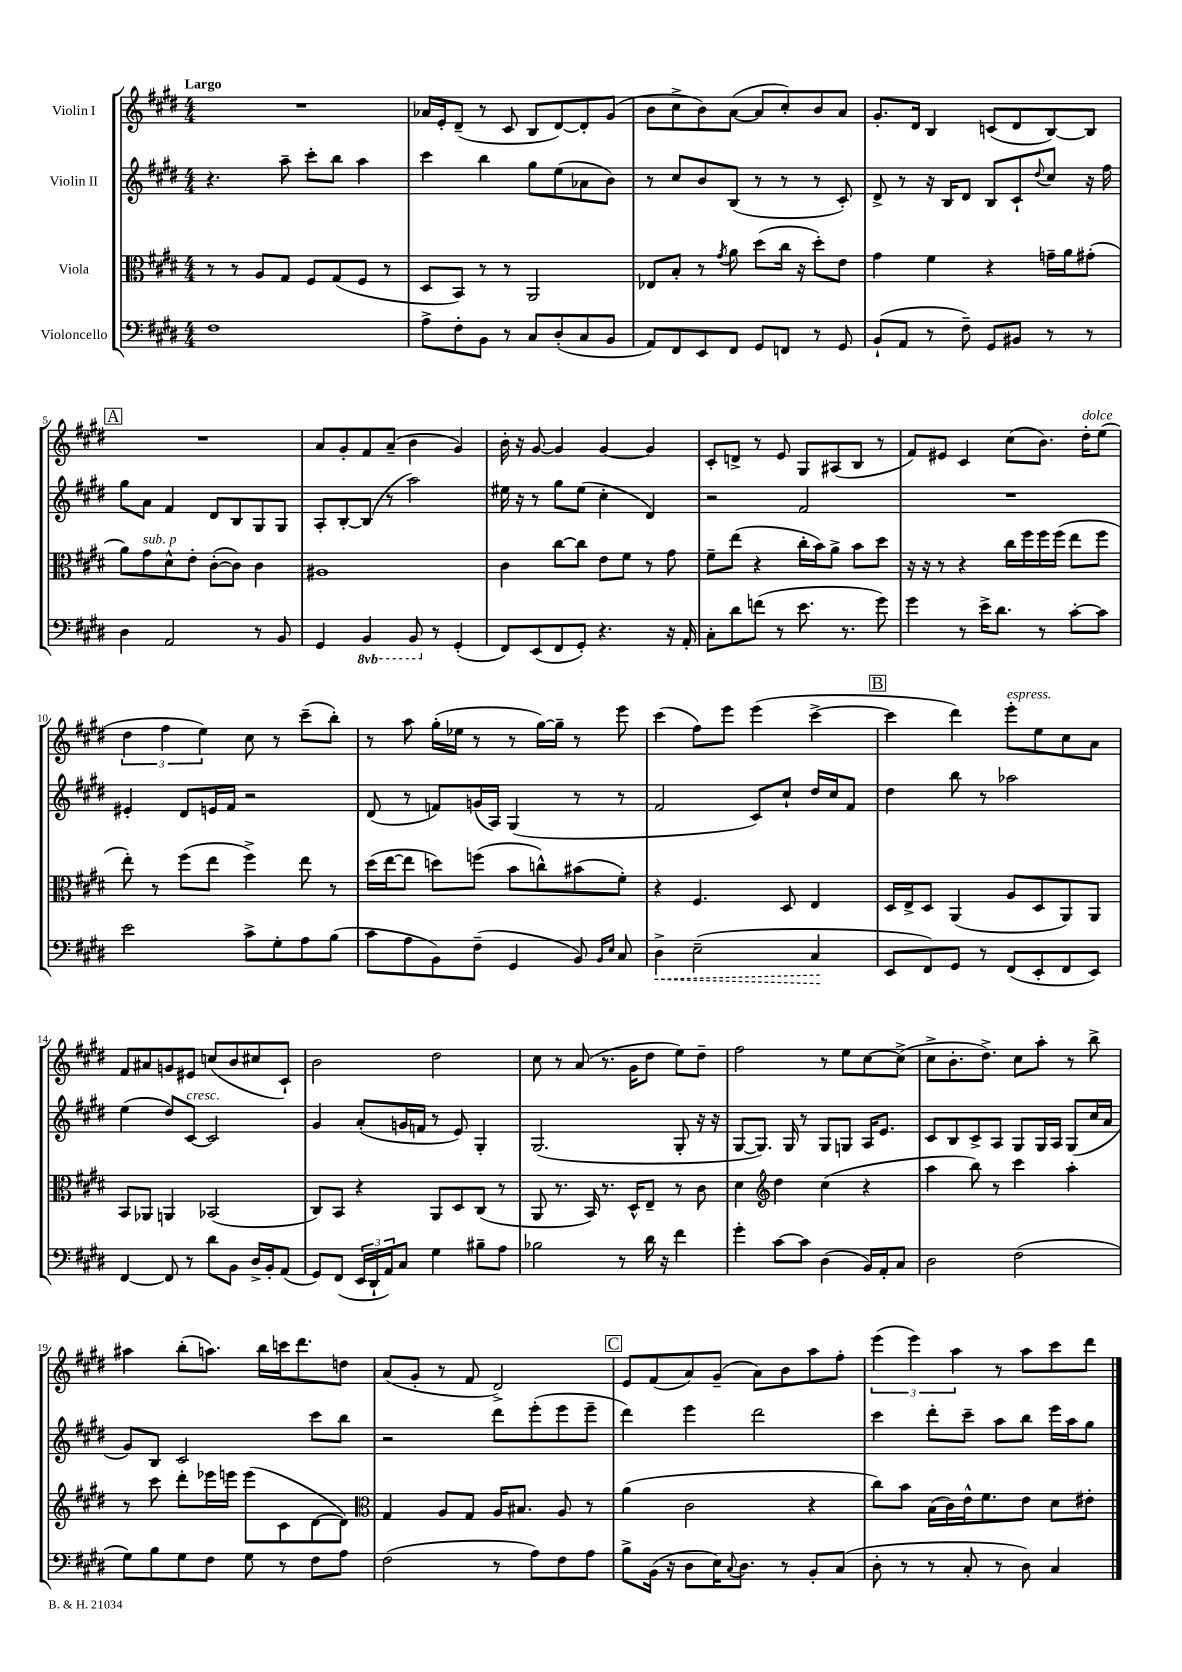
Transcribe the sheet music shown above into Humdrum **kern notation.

**kern	**dynam	**kern	**kern	**kern
*part4	*part4	*part3	*part2	*part1
*staff4	*staff4	*staff3	*staff2	*staff1
*I"Violoncello	*	*I"Viola	*I"Violin II	*I"Violin I
*clefF4	*	*clefC3	*clefG2	*clefG2
*k[f#c#g#d#]	*	*k[f#c#g#d#]	*k[f#c#g#d#]	*k[f#c#g#d#]
*M4/4	*	*M4/4	*M4/4	*M4/4
=1	=1	=1	=1	=1
!	!	!	!	!LO:TX:a:B:t=Largo
1F#	.	8r	4.r	1r
.	.	8r	.	.
.	.	8A/L	.	.
.	.	8G#/J	8aa~\	.
.	.	8F#/L	8ccc#'\L	.
.	.	(8G#/	8bb\J	.
.	.	8F#/J	4aa\	.
.	.	8r	.	.
=2	=2	=2	=2	=2
8A^\L	.	8D#/L	4ccc#\	16a-X/LL
.	.	.	.	16e'/J
8F#'\	.	8BB/J)	.	(8d#~/J
8BB\J	.	8r	4bb\	8r
8r	.	8r	.	8c#/
8C#/L	.	2AA/	8gg#\L	8B/L
(8D#'/	.	.	(8ee\	[8d#/)
8C#/	.	.	8a-X\	8d#'/]
8BB/J	.	.	8b\J)	(8g#/J
=3	=3	=3	=3	=3
8AA/L)	.	8E-X/L	8r	8b\L
8FF#/	.	8B'/J	8cc#/L	8cc#^\
8EE/	.	8r	8b/	8b\)
.	.	8qg#/	.	.
8FF#/J	.	8a\	(8B/J	([8a\J
8GG#/L	.	(8dd#\L	8r	8a/L]
8FFn/J	.	16cc#\Jk	8r	8cc#'/)
.	.	16r	.	.
8r	.	8dd#'\L)	8r	8b/
8GG#/	.	8e\J	8c#'/)	8a/J
=4	=4	=4	=4	=4
(8BB`/L	.	4g#\	8d#^/	8.g#'/L
8AA/J	.	.	8r	.
.	.	.	.	16d#/Jk
8r	.	4f#\	16r	4B/
.	.	.	16B/KL	.
8F#~\)	.	.	8d#/J	.
8GG#/L	.	4r	8B/L	(8cn/L
8BB#X/J	.	.	8c#`/	8d#/
.	.	.	8qqdd#/	.
8r	.	16gn~\LL	8cc#/J	[8B/)
.	.	16a\J	.	.
8r	.	(8g#X'\J	16r	8B/J]
.	.	.	16ff#\	.
!!LO:LB:g=z
!!LO:REH:place=s1:t=A
=5	=5	=5	=5	=5
4D#\	.	8a\L)	8gg#\L	1r
!	!	!LO:TX:a:i:t=sub. p	!	!
.	.	8g#\	8a\J	.
2AA/	.	8d#^^\	4f#/	.
.	.	8e'\J	.	.
.	.	([8c#'\L	8d#/L	.
.	.	8c#\J])	8B/	.
8r	.	4c#\	8G#/	.
8BB/	.	.	8G#/J	.
=6	=6	=6	=6	=6
4GG#/	.	1A#X	8A'/L	8a/L
.	.	.	[8B'/	8g#'/
*8ba	*	*	*	*
4BBB/	.	.	(8B/J]	8f#/
.	.	.	8r	(8a~/J
8BBB/	.	.	2aa\)	4b\
*X8ba	*	*	*	*
8r	.	.	.	.
(4GG#'/	.	.	.	4g#/)
=7	=7	=7	=7	=7
8FF#/L)	.	4c#\	16ee#X\	16b'\
.	.	.	16r	16r
(8EE/	.	.	8r	[8g#/
8FF#/	.	[8cc#\L	8gg#\L	4g#/]
8GG#'/J)	.	8cc#\J]	(8ee#\J	.
4.r	.	8e\L	4cc#'\	[4g#/
.	.	8f#\J	.	.
.	.	8r	4d#/)	4g#/]
16r	.	8g#\	.	.
16AA'/	.	.	.	.
=8	=8	=8	=8	=8
8C#'\L	.	8f#~\L	2r	8c#'/L
8d#\	.	(8ee\J	.	8dn^/J
(8fn\J	.	4r	.	8r
8r	.	.	.	8e/
8.e\	.	16cc#'\LL	2f#/	8G#/L
.	.	16b\J)	.	.
.	.	8a^\J	.	(8A#X/
8.r	.	.	.	.
.	.	8b\L	.	8B/J
8g#\)	.	8dd#\J	.	8r
=9	=9	=9	=9	=9
4g#\	.	16r	1r	8f#/L)
.	.	16r	.	.
.	.	8r	.	8e#X/J
8r	.	4r	.	4c#/
16e^\KL	.	.	.	.
8.d#\J	.	.	.	.
.	.	16cc#\LL	.	(8cc#\L
.	.	16ff#\	.	.
8r	.	16ff#\	.	8.b\J)
.	.	(16ff#\JJ	.	.
[8c#'\L	.	8ee\L	.	.
!	!	!	!	!LO:TX:a:i:t=dolce
.	.	.	.	16dd#'\KL
8c#\J]	.	8ff#\J	.	(8ee\J
!!LO:LB:g=z
=10	=10	=10	=10	=10
2e\	.	8ee'\)	4e#X'/	6dd#\
.	.	8r	.	.
.	.	.	.	6ff#\
.	.	(8ff#\L	8d#/L	.
.	.	.	.	6ee\)
.	.	8ee\J	16en/L	.
.	.	.	16f#/JJ	.
8c#^\L	.	4ff#^\)	2r	8cc#\
8G#'\	.	.	.	8r
8A\	.	8ee\	.	(8ccc#~\L
(8B\J	.	8r	.	8bb'\J)
=11	=11	=11	=11	=11
8c#\L	.	(16dd#\LL	(8d#/	8r
.	.	[16ee\J	.	.
8A\	.	8ee\J]	8r	8aa\
8BB\)	.	8ddn\L)	8fn/L)	(16gg#'\LL
.	.	.	.	16ee-X\JJ
(8F#~\J	.	(8ffn\J	(16gn/L	8r
.	.	.	16A/JJ)	.
4GG#/	.	8b\L	(4G#/	8r
.	.	8ccn^^\)	.	[16gg#\LL)
.	.	.	.	16gg#~\JJ]
8BB/)	.	(8b#X\	8r	8r
16qqBB/LL	.	.	.	.
16qqE/JJ	.	.	.	.
8C#/	.	8f#'\J)	8r	8eee\
=12	=12	=12	=12	=12
!	!LO:HP:b	!	!	!
4D#^\	<	4r	2f#/	(4ccc#\
(2E~\	.	4.F#/	.	8ff#\L)
.	.	.	.	8eee\J
.	.	.	8c#/L)	(4eee\
.	.	8D#/	8cc#`/J	.
4C#/	.	4E/	16dd#/LL	[4ccc#^\
.	.	.	16cc#/J	.
.	.	.	8f#/J	.
.	[	.	.	.
!!LO:REH:place=s1:t=B
=13	=13	=13	=13	=13
8EE/L	.	16D#/LL	4dd#\	4ccc#\]
.	.	16E^/J	.	.
8FF#/)	.	8D#/J	.	.
8GG#/J	.	(4AA/	8bb\	4ddd#\)
8r	.	.	8r	.
!	!	!	!	!LO:TX:a:i:t=espress.
(8FF#/L	.	8A/L	2aa-X\	8eee'\L
8EE'/	.	8D#/	.	8ee\
8FF#/	.	8AA/)	.	8cc#\
8EE/J)	.	8AA/J	.	8a\J
!!LO:LB:g=z
=14	=14	=14	=14	=14
[4FF#/	.	8BB/L	(4ee\	8f#/L
.	.	8AA-X/J	.	8a#X/
8FF#/]	.	4AAn/	8dd#/L)	8gn/
!	!	!	!LO:TX:a:i:t=cresc.	!
8r	.	.	[8c#/J	8e#X/J
8d#\L	.	(2BB-X/	2c#/]	(8ccn/L
8BB\J	.	.	.	8b/
16D#^/LL	.	.	.	8cc#X/
16BB'/J	.	.	.	.
(8AA/J	.	.	.	8c#`/J)
=15	=15	=15	=15	=15
8GG#/L)	.	8C#/L)	4g#/	2b\
(8FF#/J	.	8BB/J	.	.
24EE/LL	.	4r	(8a'/L	.
24DD#`/	.	.	.	.
24AA/J)	.	.	.	.
8C#/J	.	.	16gn/L	.
.	.	.	16fn/JJ	.
4G#\	.	8AA/L	8r	2dd#\
.	.	8D#/	8e/)	.
8B#X~\L	.	(8C#/J	4G#'/	.
8A\J	.	8r	.	.
=16	=16	=16	=16	=16
2B-X\	.	8AA/	(2.G#/	8cc#\
.	.	8.r	.	8r
.	.	.	.	(8a/
.	.	16BB/)	.	.
.	.	8.r	.	8.r
8r	.	.	.	.
.	.	16D#^^/KL	.	16g#\KL
16d#\	.	8E~/J	.	8dd#\J
16r	.	.	.	.
4f#\	.	8r	8G#'/	8ee\L)
.	.	8c#\	16r	8dd#~\J
.	.	.	16r	.
=17	=17	=17	=17	=17
4g#'\	.	4d#\	[8G#/L	2ff#\
.	.	.	8.G#/J])	.
*	*	*clefG2	*	*
[8c#\L	.	4dd#\	.	.
.	.	.	16G#/	.
8c#\J]	.	.	8r	.
(4D#\	.	(4cc#\	8G#/L	8r
.	.	.	8Gn/J	8ee\L
16BB/LL)	.	4r	16A/KL	[8cc#\
16AA'/J	.	.	8.e/J	.
8C#/J	.	.	.	(8cc#^\J]
=18	=18	=18	=18	=18
2D#\	.	4aa\	8c#/L	8cc#^\L
.	.	.	8B/	8.b'\
.	.	8bb\)	8c#^/	.
.	.	.	.	8.dd#^\J)
.	.	8r	8A/J	.
(2F#\	.	4ccc#\	8G#/L	8cc#\L
.	.	.	16G#/L	8aa'\J
.	.	.	16A/JJ	.
.	.	4aa'\	(8G#/L	8r
.	.	.	16cc#/L	8bb^\
.	.	.	16a/JJ	.
!!LO:LB:g=z
=19	=19	=19	=19	=19
8G#\L)	.	8r	8g#/L)	4aa#X\
8B\	.	8ccc#\	8B/J	.
8G#\	.	8ddd#'\L	2c#/	(8bb'\L
8F#\J	.	16eee-X\L	.	8.aan\J)
.	.	16eeen\JJ	.	.
8G#\	.	(8eee\L	.	.
.	.	.	.	16bb\LL
8r	.	8c#\	.	16cccn\J
.	.	.	.	8.ddd#\
8F#\L	.	[8d#\	8ccc#\L	.
8A\J	.	8d#\J])	8bb\J	8ddn\J
=20	=20	=20	=20	=20
*	*	*clefC3	*	*
(2F#\	.	4G#/	2r	(8a/L
.	.	.	.	8g#'/J
.	.	8A/L	.	8r
.	.	8G#/J	.	8f#/
8r	.	16A/KL	8ddd#\L	2d#^/)
.	.	8.B#X/J	.	.
8A\L)	.	.	(8eee'\	.
8F#\	.	8A/	8eee\	.
8A\J	.	8r	8eee~\J	.
!!LO:REH:place=s1:t=C
=21	=21	=21	=21	=21
8B^\L	.	(4a\	4ddd#\)	8e/L
(16BB\Jk	.	.	.	(8f#/
16r	.	.	.	.
8D#\L	.	2c#\	4eee\	8a/)
16E\K)	.	.	.	(8g#~/J
8qqC#/	.	.	.	.
8.D#\J	.	.	.	.
.	.	.	2ddd#\	8a\L)
8r	.	.	.	8b\
8BB'/L	.	4r	.	8aa\
(8C#/J	.	.	.	8ff#'\J
=22	=22	=22	=22	=22
8D#'\	.	8cc#\L)	4ccc#\	(6eee\
8r	.	8b\J	.	.
.	.	.	.	6eee\)
8r	.	(16B\LL	8ddd#'\L	.
.	.	16c#\)	.	.
.	.	.	.	6aa\
8C#'/	.	16e^^\J	8ccc#~\J	.
.	.	8.f#\	.	.
8r	.	.	8aa\L	8r
8D#\)	.	8e\J	8bb\J	8aa\L
4C#/	.	8d#\L	16eee\LL	8ccc#\
.	.	.	16aa\J	.
.	.	8e#X'\J	8gg#\J	8ddd#\J
==	==	==	==	==
*-	*-	*-	*-	*-
